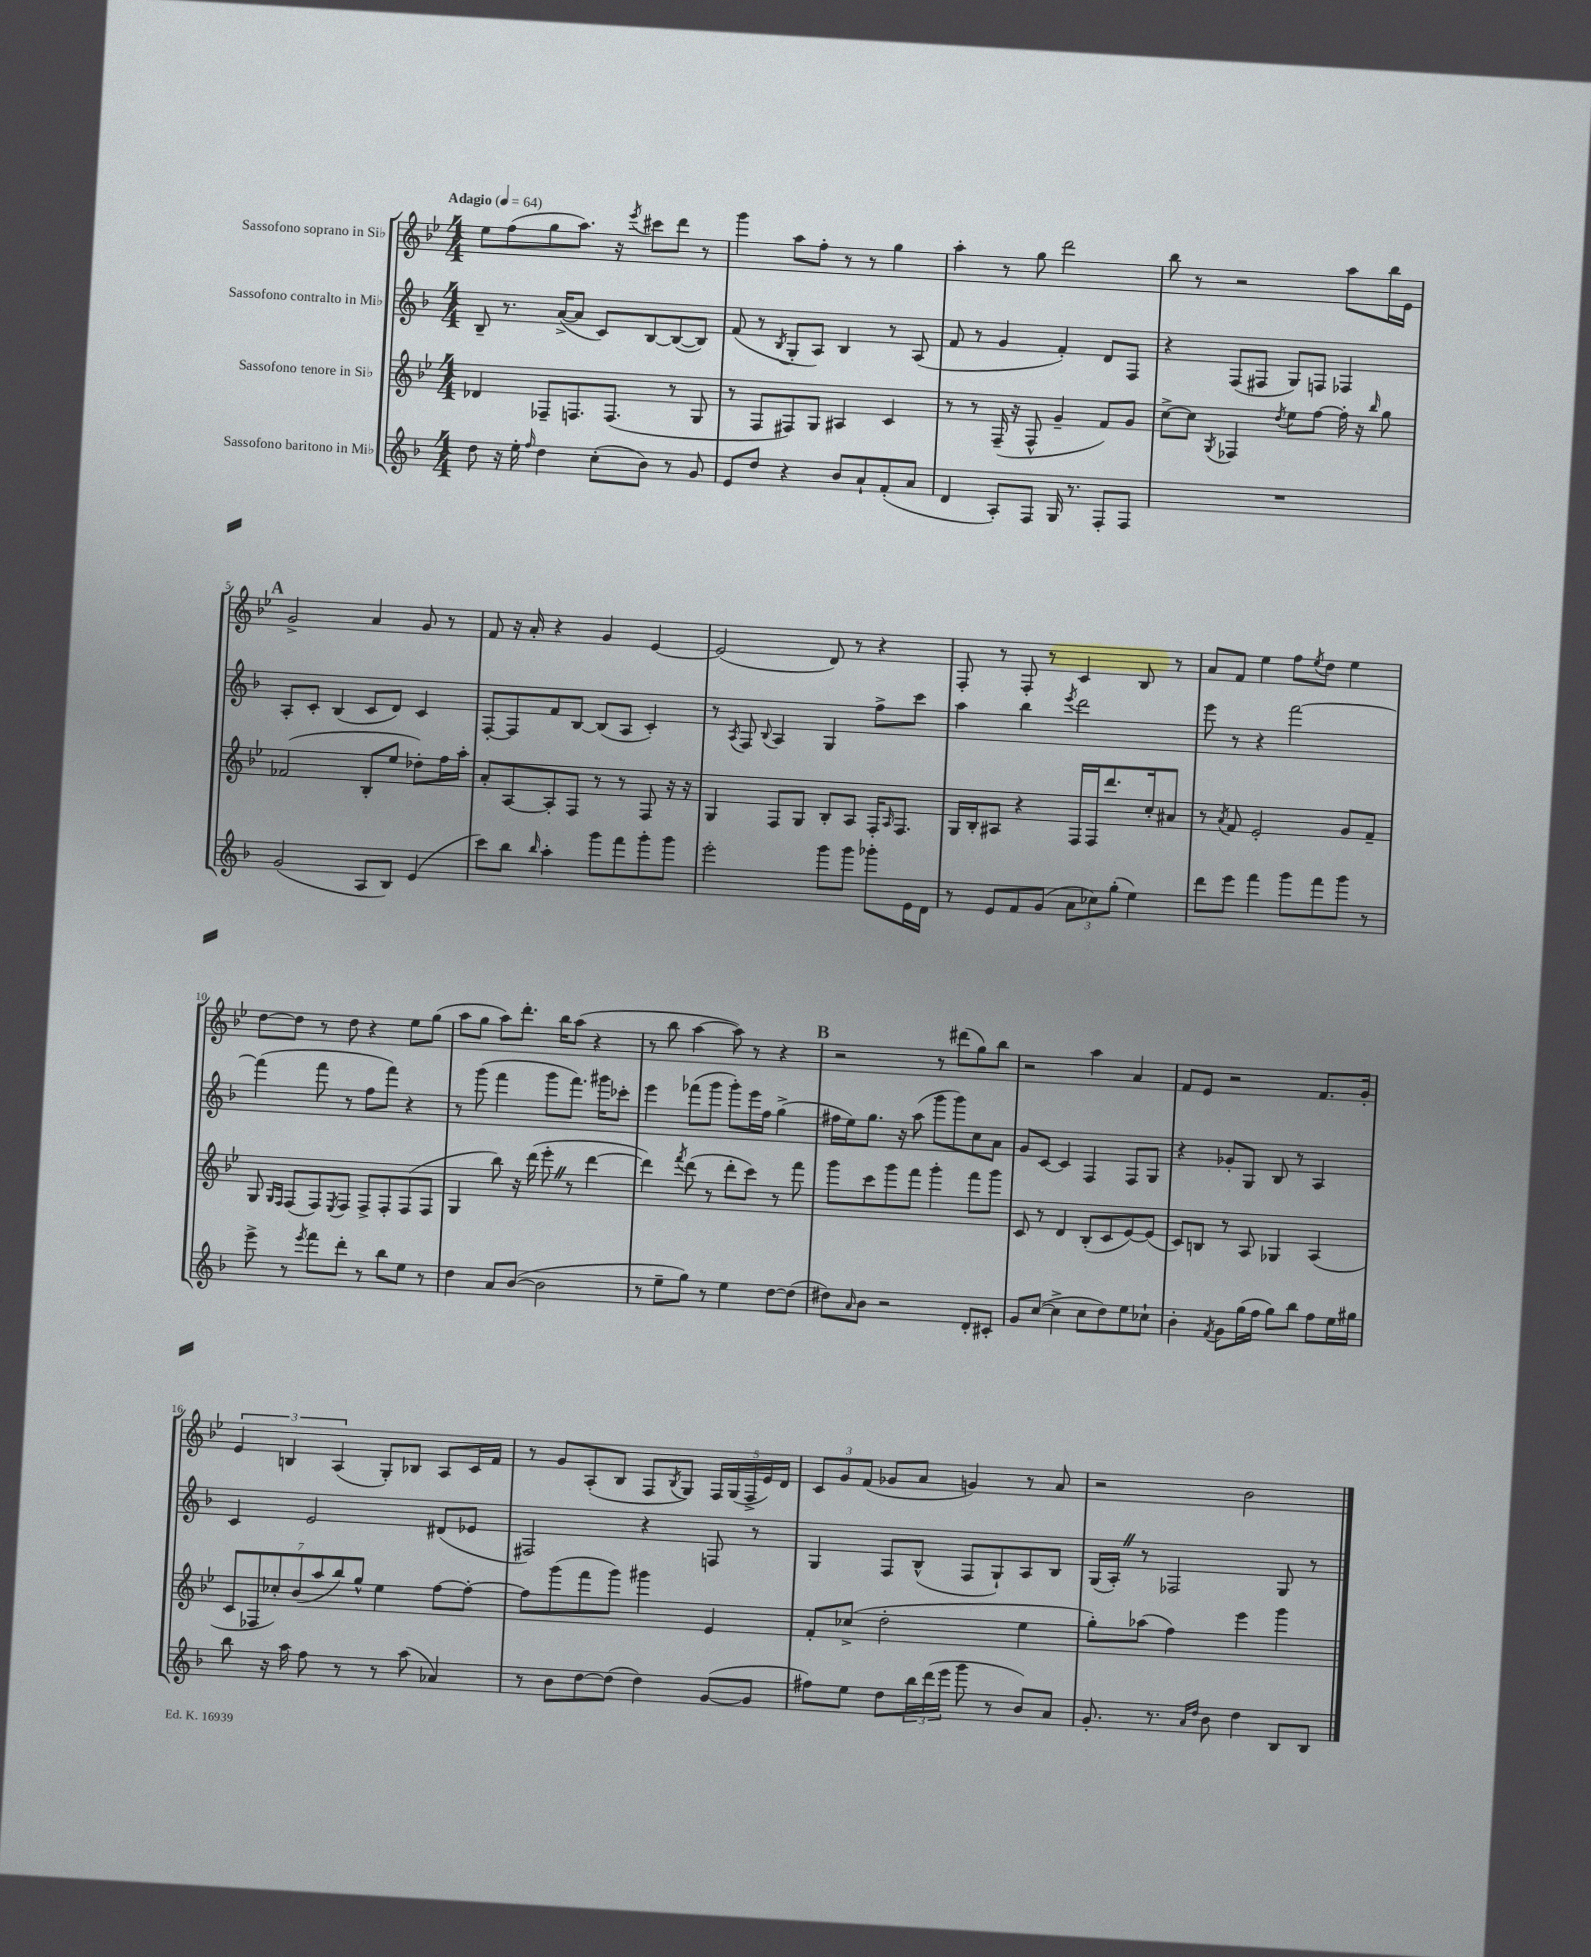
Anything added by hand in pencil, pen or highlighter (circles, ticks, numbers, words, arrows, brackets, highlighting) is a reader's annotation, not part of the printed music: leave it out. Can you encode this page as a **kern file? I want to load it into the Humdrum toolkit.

**kern	**kern	**kern	**kern
*staff4	*staff3	*staff2	*staff1
*clefG2	*clefG2	*clefG2	*clefG2
*k[b-]	*k[b-e-]	*k[b-]	*k[b-e-]
*M4/4	*M4/4	*M4/4	*M4/4
*MM64	*MM64	*MM64	*MM64
8dd	4d-	8B-~	8ee-
16r	.	8.r	(8ff
16ee'	.	.	.
16qqff	.	.	.
4dd	8F-~	.	8gg
.	.	([16a^	.
.	8.F	8a]	8.aa)
(8cc'	.	8c)	.
.	(8.F	.	16r
.	.	.	8qeee-
8b-)	.	[8B-	8ccc#
8r	8r	(8B-_	8ddd
8g	8G	8B-])	8r
=	=	=	=
8e	8r	(8f	4ggg
8dd	8F	8r	.
.	.	8qB-	.
4r	8F#)	8G'	8aa
.	8G	8A)	8ff'
8b-	4A#	4B-	8r
8a`	.	.	8r
(8f'	4c	8r	4gg
8a	.	(8A	.
=	=	=	=
4d	8r	8f	4aa'
.	8r	8r	.
8A')	(16F~	4g	8r
.	16r	.	.
8F	8F^^	.	8gg
16G	4g~	4f')	2ddd
8.r	.	.	.
8F'	8f)	8d	.
8F	8g	8F	.
=	=	=	=
1r	[8cc^	4r	8bb-
.	8cc]	.	8r
.	8qG	.	.
.	4F-	(8F	2r
.	.	8F#	.
.	8qdd	.	.
.	8ee-	8G)	.
.	[8ff	8F	.
.	16ff']	4F-	8aa
.	16r	.	.
.	16qqbb-	.	.
.	8gg	.	16bb-
.	.	.	16e-
=	=	=	=
(2g	(2f-	8A'	2g^
.	.	8c'	.
.	.	(4B-	.
8A	8B-'	8c	4a
8B-)	8ee-	8d)	.
(4e	8dd-')	4c	8g
.	16ff	.	8r
.	16aa'	.	.
=	=	=	=
8ccc)	8a'	[8F'	8f
8bb-	[8A	8F]	16r
.	.	.	16a'
16qqbb-	.	.	.
4aa'	8A']	8f	4r
.	8F	[8B-	.
8ggg	8r	(8B-]	4g
8fff	8r	8A	.
8ggg'	8F	4c')	[4e-
8ggg	16r	.	.
.	16r	.	.
=	=	=	=
2eee'	4G	8r	(2e-]
.	.	8qA	.
.	.	8F	.
.	.	8qqB-	.
.	8F	4A	.
.	8G	.	.
8ggg	8B-'	4G	8d)
8ggg	8A	.	8r
8ggg-'	16F'	8ff^	4r
.	16qqA	.	.
.	8.F	.	.
16e	.	8ccc	.
16d	.	.	.
=	=	=	=
8r	16G	4aa	8F'
.	16B-'	.	.
8e	8A#	.	8r
8f	4r	4bb-	8F'
(8g	.	.	8r
.	.	8qeee	.
12a	16F	2ddd	4c
.	16F	.	.
12cc-)	.	.	.
.	8.ddd	.	.
(12gg'	.	.	.
4ee)	.	.	8B-
.	16cc'	.	.
.	8a#	.	8r
=	=	=	=
8ddd	8r	8eee	8a
.	8qa	.	.
8eee	8f	8r	8f
4fff	2e-'	4r	4ee-
8ggg	.	[2fff	8ff
.	.	.	8qee-
8fff	.	.	8dd
8ggg	8g	.	4ee-
8r	8f~	.	.
=	=	=	=
8eee^	8G	(4fff]	[8dd
.	16qqG	.	.
.	16qqF	.	.
8r	(8F	.	8dd]
8qeee	.	.	.
8fff	8F)	8fff	8r
.	8qE-	.	.
8ddd'	8F	8r	8dd
8r	8F^	8ff	4r
8bb-	8F'	8fff)	.
8ee	(8F	4r	8ee-
8r	8F	.	(8gg
=	=	=	=
4dd	4G	8r	8aa
.	.	(8ggg	8gg
8a	8bb-)	4fff	8aa)
([8b-	16r	.	8.ddd'
.	(16ddd	.	.
2b-]	8eee-'	8ggg	.
.	.	.	16bb-
.	8r	8.fff)	(8aa
.	[4ddd	.	4r
.	.	16ggg#	.
.	.	8ccc-'	.
=	=	=	=
8r	4ddd])	4eee	8r
8ee~	.	.	8bb-
.	8qfff	.	.
8gg)	(8ddd	(8fff-	[4aa
8r	8r	8ggg	.
4ee	8ddd'	8ggg')	8aa])
.	8ccc)	16eee	8r
.	.	16ff	.
[8dd	8r	(4gg^	4r
(8dd]	8fff	.	.
=	=	=	=
8dd#)	8ggg	16ff#	2r
.	.	16ee)	.
16qqa	.	.	.
8b-	8ccc	8.gg	.
2r	8ggg	.	.
.	.	16r	.
.	8fff	(8aa	.
.	4ggg'	8ggg	8r
.	.	8ggg)	(8ddd#
8d'	8fff	8cc	8gg)
8c#'	8ggg	8a	8bb-
=	=	=	=
8g	8c	8g	2r
([8cc	8r	[8c	.
4cc^]	4d	4c]	.
8cc	(8B-'	4F	4aa
8dd)	8c	.	.
8ee	[8e-)	8F	4a
8cc-`	(8e-]	8G	.
=	=	=	=
4b-'	8c)	4r	8f
.	8B	.	8e-
8qf	.	.	.
8g	8r	8g-'	2r
(16gg	8A	8G	.
16ff	.	.	.
8gg)	4G-	8B-	.
8bb-	.	8r	.
8ff	(4A	4A	8.f
16ee	.	.	.
16gg#	.	.	16g'
=	=	=	=
8bb-	14c	4c	6e-
.	14F-	.	.
16r	.	.	.
.	14cc-')	.	.
.	.	.	6B
16aa	.	.	.
.	(14b-	.	.
8ff	.	2e	.
.	14aa	.	.
.	.	.	(6A
.	14bb-)	.	.
8r	.	.	.
.	14gg^^	.	.
8r	4ee-	.	8G')
(8aa	.	.	8B-
4a-)	[8ff	(8d#	8A
.	8ff'_	8e-	16c
.	.	.	16f
=	=	=	=
8r	8ff]	2F#)	8r
8b-	(8ggg	.	8g
[8dd	8fff	.	(8A'
(8dd]	8ggg)	.	8B-
4dd)	4ggg#	4r	8F
.	.	.	8qB-
.	.	.	8G)
([8g	4e-	8F	20F
.	.	.	(20G
.	.	.	20F^
8g]	.	8r	.
.	.	.	20e-)
.	.	.	20d
=	=	=	=
8ff#)	8f'	4G	12c
.	.	.	12g
8ee	(8cc-^	.	.
.	.	.	(12f
8dd	2dd'	8F	8g-
24bb-	.	(8B-^^	8a
(24ddd	.	.	.
24eee	.	.	.
8ggg	.	8F	4g)
8r	.	8G`)	.
8b-)	4ee-	8A	8r
8a	.	8B-	8a
=	=	=	=
8.g'	8gg')	(16G	2r
.	.	16A')	.
.	(8aa-	8r	.
8.r	.	.	.
.	4ff)	2F-	.
16qqa	.	.	.
16qqdd	.	.	.
8b-	.	.	.
4dd	4eee-	.	2b-
8B-	4ggg	8G	.
8B-	.	8r	.
==	==	==	==
*-	*-	*-	*-
